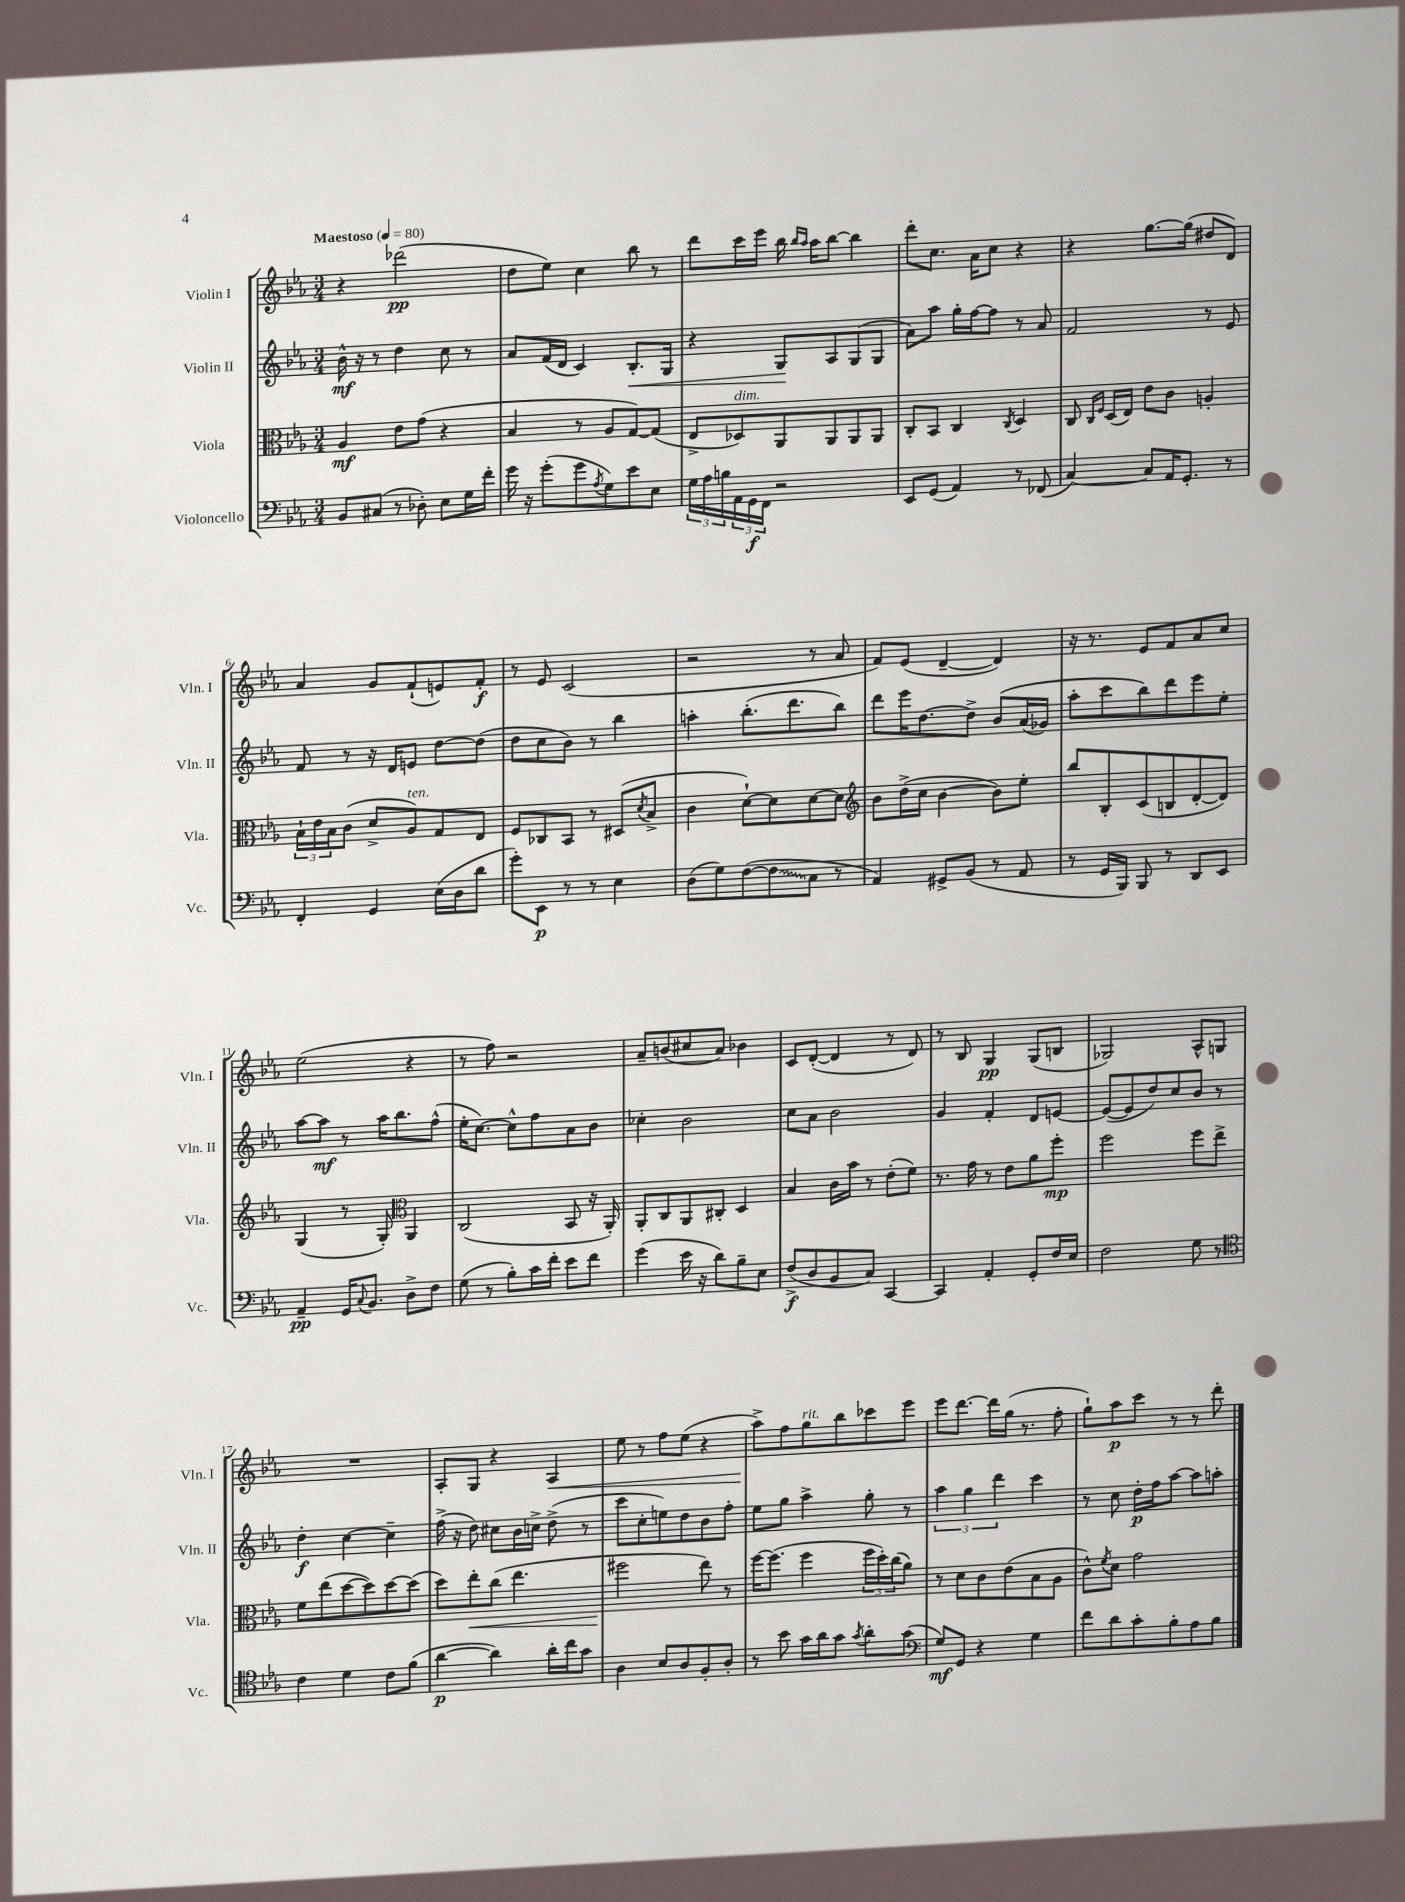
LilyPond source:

<<
\new StaffGroup <<
\new Staff = "s0" \with { instrumentName = "Violin I" shortInstrumentName = "Vln. I" } {
    \clef treble \key ees \major \numericTimeSignature \time 3/4 \tempo "Maestoso" 4 = 80
    r4 des'''2\pp( |
    d''8 ees''8) c''4 bes''8 r8 |
    d'''8 c'''16 ees'''16 bes''16 \grace { bes''16 aes''16 } aes''16 bes''8~ bes''4 |
    d'''8-. c''8. aes'16 c''8 r4 |
    r4 g''8.~ g''16( dis''8 d'8) |
    aes'4 g'8 f'8-!( e'8) f'8-.\f |
    r8 ees'8 c'2( |
    r2 r8 aes'8 |
    f'8) ees'8( d'4~-- d'4) |
    r16 r8. ees'8 f'8 aes'8 c''8 |
    ees''2( r4 |
    r8 f''8) r2 |
    aes'8-- b'8( cis''8 aes'8) bes'4 |
    c'8 d'8~-.( d'4 r8 d'8) |
    r8 bes8 g4\pp g8( b8 |
    ges2) aes8-^ g8 |
    R2. |
    aes8-. g8 r4 aes4\< |
    ees''8 r8 f''8 ees''8( r4 |
    aes''8->\!) f''8 g''8^\markup { \italic "rit." } bes''8 ces'''8 ees'''8 |
    ees'''8 d'''8.~ d'''16 g''16( r8. f''8-. |
    g''8-!) aes''8\p c'''8 r8 r8 d'''8-. \bar "|." |
}
\new Staff = "s1" \with { instrumentName = "Violin II" shortInstrumentName = "Vln. II" } {
    \clef treble \key ees \major \numericTimeSignature \time 3/4
    bes'16-^\mf r16 r8 d''4 c''8 r8 |
    aes'8 f'16( d'16 c'4) bes8.-.\< g16 |
    r4 g8\! aes8 g8( g8 |
    aes'8) aes''8 g''16-. f''16~ f''8 r8 aes'8 |
    f'2 r8 ees'8 |
    f'8 r8 r16 d'16 e'8 d''8~ d''8( |
    d''8 c''8 bes'8) r8 bes''4 |
    a''4-. bes''8.-.( d'''8. bes''8) |
    d'''8 ees'''16 d''8.~ d''8-> bes'8\( aes'16( ges'16) |
    aes''8-. c'''8 bes''8\) d'''8 ees'''8 ees''8-. |
    aes''8~ aes''8\mf r8 aes''16 bes''8. f''8-^( |
    ees''16-. c''8.~) c''8-^ f''8 aes'8 bes'8 |
    ces''4-. bes'2 |
    c''8 aes'8 bes'2 |
    g'4 f'4-. d'8 e'8~ |
    e'8~( e'8 d''8) c''8 bes'8 r8 |
    d''4-.\f c''4~ c''4-- |
    f''16->( r16 d''8) cis''8 bes'16 c''16-> d''8->( r8 |
    c'''8 c''8-. e''8) d''8 bes'8 f''8-. |
    ees''8 g''8 aes''4-> g''8-. r8 |
    \tuplet 3/2 { aes''4 g''4 d'''4 } c'''4 |
    r8 c''8 d''16-.\p f''16 aes''8~ aes''8 a''8-. \bar "|." |
}
\new Staff = "s2" \with { instrumentName = "Viola" shortInstrumentName = "Vla." } {
    \clef alto \key ees \major \numericTimeSignature \time 3/4
    aes4\mf ees'8 g'8( r4 |
    bes4 r8 aes8 g8~) g8( |
    ees8-> des8^\markup { \italic "dim." }) aes,8 aes,8 aes,8 aes,8 |
    c8-. bes,8 c4 \acciaccatura { c8 } d4 |
    c8 \grace { c16 f16 } d16( ees16) ees'8 c'8 a4-. |
    \tuplet 3/2 { bes16-! ees'16 bes16 } c'8( d'8-> aes8^\markup { \italic "ten." }) g8 ees8 |
    f8 ces8 bes,8 r8 dis8( \acciaccatura { d'8 } bes8-> |
    c'4 d'8~-!) d'8 d'8~ d'8 |
    \clef treble bes'8 d''16->( c''16 bes'4~ bes'8) ees''8-. |
    bes''8 bes8-. c'8( b8 d'8~-. d'8) |
    g4( r8 g8-.) \clef alto aes,4 |
    c2( bes,8 r16 aes,16-.) |
    aes,8-. c8 aes,8 cis8-. d4 |
    bes4 c'16 bes'16 r8 ees'8-.( f'8) |
    r8. g'16 r8 ees'8 aes'8 f''8-.\mp |
    f''2 f''8 ees''8-> |
    f'8 ees''8( d''8~ d''8) d''8~ d''8( |
    d''8) ees''8-.\< c''8( ees''4. |
    fis''2\! ees''8) r8 |
    f''16~ f''8.( f''4 \tuplet 3/2 { f''16 d''16-.) c''16( } aes'8) |
    r8 d'8 c'8 ees'8( bes8 aes8 |
    c'8-^) \acciaccatura { f'8 } d'8 g'2 \bar "|." |
}
\new Staff = "s3" \with { instrumentName = "Violoncello" shortInstrumentName = "Vc." } {
    \clef bass \key ees \major \numericTimeSignature \time 3/4
    bes,8 cis8( r8 des8-.) ees8 g16 f'16-. |
    g'16 r16 g'8-.( g'8 \acciaccatura { aes8 } g8) ees'8 ees8 |
    \tuplet 3/2 { g16 aes16 b16 } \tuplet 3/2 { aes,16 g,16\f f,16 } r2 |
    ees,8 g,8( aes,4) r8 fes,8( |
    c4~) c8 aes,16 g,8.-. r8 |
    f,4-. g,4 ees16( d16 d'8 |
    g'8-.) ees,8\p r8 r8 ees4 |
    d8( g8) f8~( \once \override Glissando.style = #'zigzag f8\glissando c8 r8 |
    aes,4) gis,8-> bes,8( r8 aes,8 |
    r8 g,16 bes,,16) bes,,8 r8 d,8 ees,8 |
    aes,4--\pp g,16 \appoggiatura { c8 } bes,8. d8-> f8 |
    g8( r8 bes8-.) c'16 f'16-. ees'8 f'8 |
    g'4( ees'16 r16 d'8) bes8-- ees8 |
    f8->\f( d8 bes,8 c8) c,4~ |
    c,4 aes,4-. g,8-. f16 ees16 |
    f2 g8 r8 |
    \clef tenor c'4 d'4 c'8 f'8( |
    aes'4~\p aes'4) aes'16-. c''16 g'8 |
    aes4 bes8 aes8 f8-. aes8-. |
    r8 bes'8 g'16 aes'16 g'8 \acciaccatura { g'8 } aes'8-. g'8( |
    \clef bass g8\mf) g,8 r4 g4 |
    f'8 d'8 c'8-. bes8-. aes8 bes8 \bar "|." |
}
>>
>>
